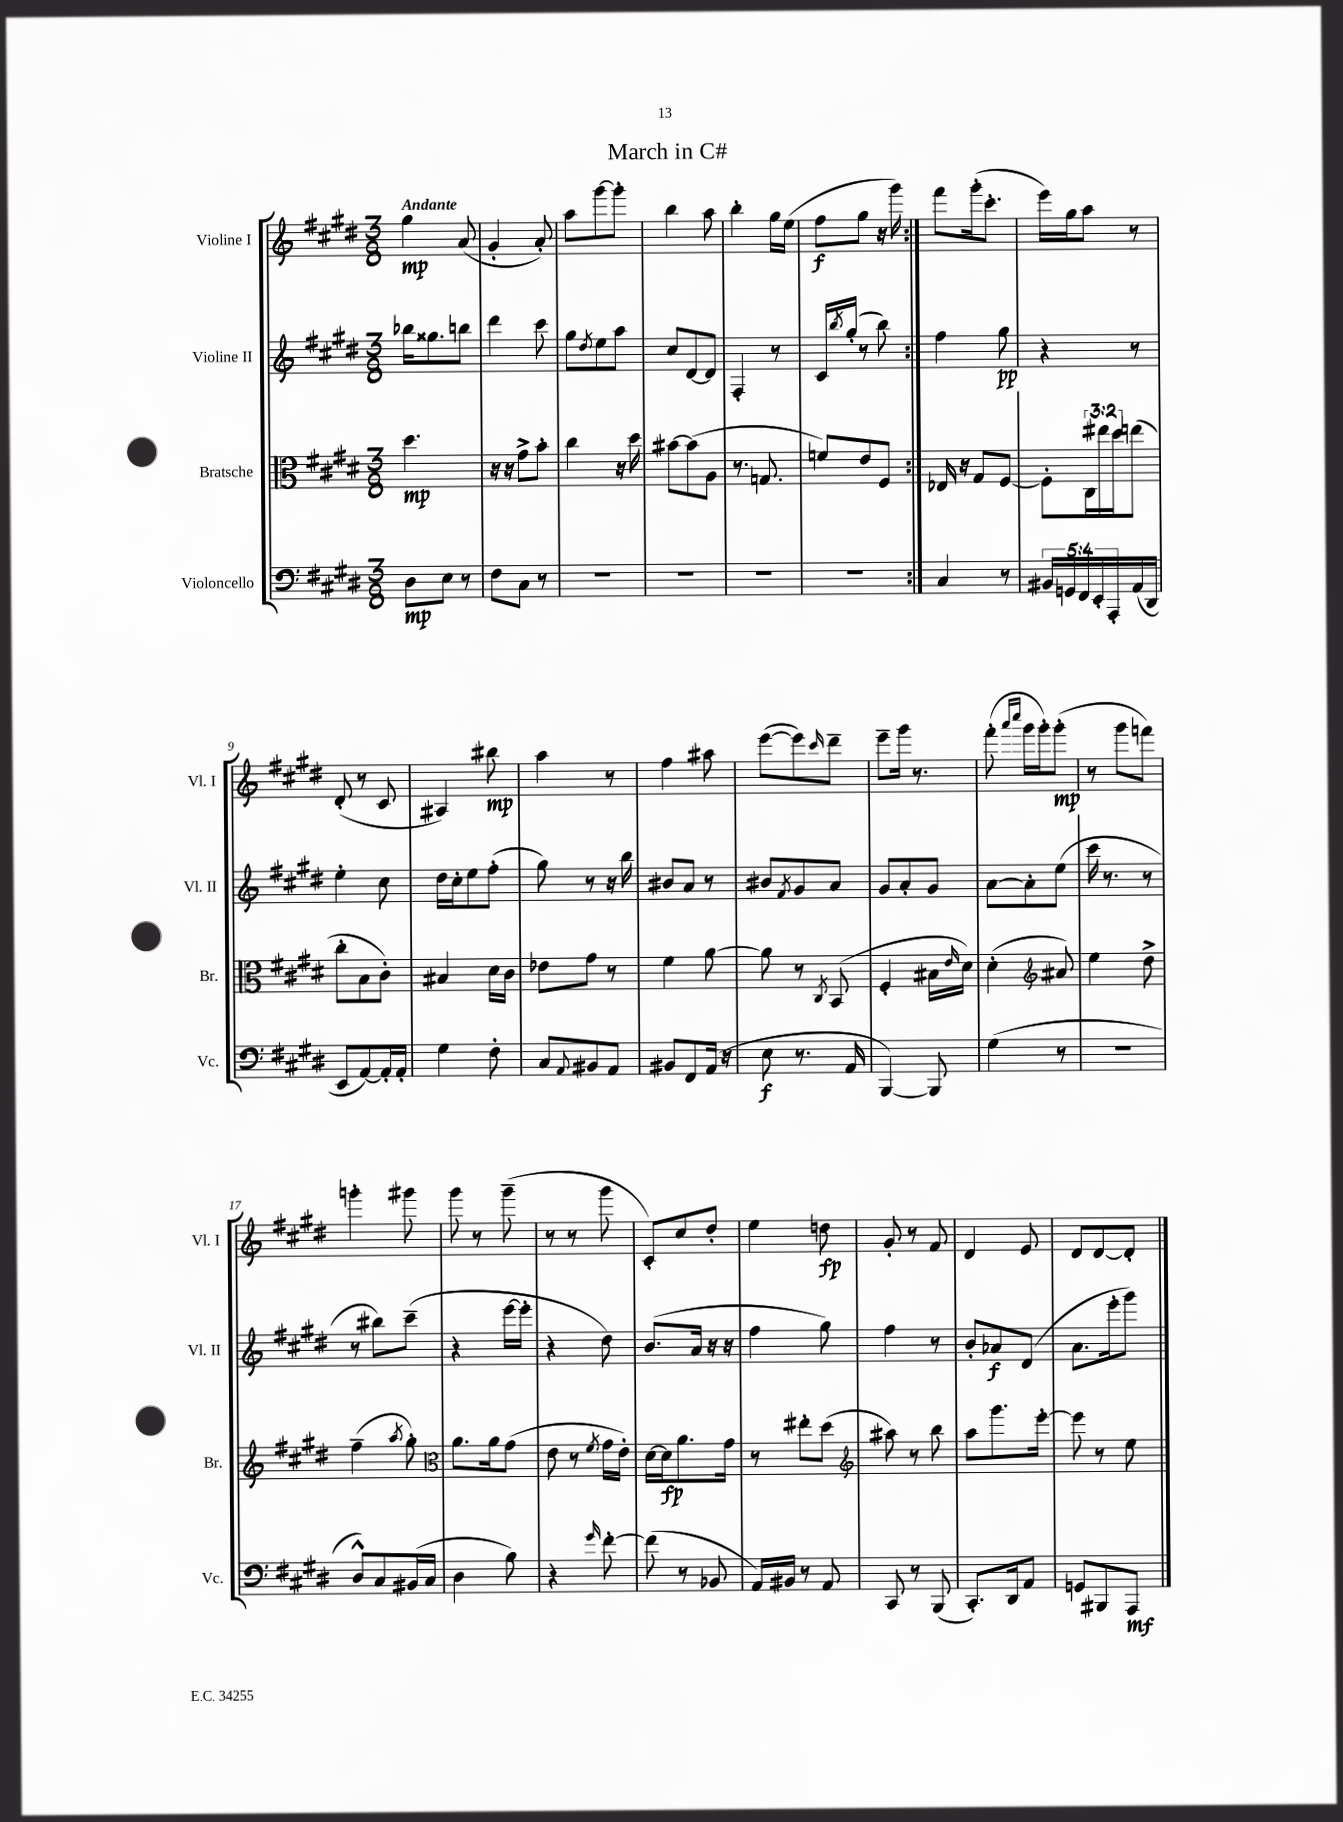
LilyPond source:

\header { title = "March in C#" }
<<
\new StaffGroup <<
\new Staff = "s0" \with { instrumentName = "Violine I" shortInstrumentName = "Vl. I" } {
    \clef treble \key e \major \numericTimeSignature \time 3/8 \tempo "Andante"
    \repeat volta 2 { gis''4\mp a'8( |
    gis'4-. a'8-.) |
    a''8 gis'''8~ gis'''8-. |
    b''4 a''8 |
    b''4-. gis''16 e''16( |
    fis''8\f gis''8 r16 gis'''16) | }
    fis'''8 gis'''16-.( cis'''8.-. |
    e'''16) gis''16 a''8 r8 |
    dis'8-.( r8 cis'8 |
    ais4) bis''8\mp |
    a''4 r8 |
    fis''4 ais''8 |
    e'''8~( e'''8) \grace { cis'''16 } dis'''8-- |
    e'''8-- gis'''16 r8. |
    fis'''8-.( \grace { a'''16 cis''''16 } gis'''16 gis'''16-.) gis'''8-.\mp( |
    r8 gis'''8 f'''8) |
    g'''4-. gis'''8 |
    gis'''8 r8 gis'''8--( |
    r8 r8 gis'''8 |
    cis'8-.) cis''8 dis''8-. |
    e''4 d''8\fp |
    gis'8-. r8 fis'8 |
    dis'4 e'8 |
    dis'8 dis'8~ dis'8-. \bar "|." |
}
\new Staff = "s1" \with { instrumentName = "Violine II" shortInstrumentName = "Vl. II" } {
    \clef treble \key e \major \numericTimeSignature \time 3/8
    \repeat volta 2 { bes''16 gisis''8. b''8 |
    dis'''4 cis'''8 |
    gis''8 \acciaccatura { dis''8 } e''8 a''8 |
    cis''8 dis'8~ dis'8 |
    fis4-. r8 |
    cis'16 \acciaccatura { b''8 } gis''16-.( r8 b''8) | }
    fis''4 gis''8\pp |
    r4 r8 |
    e''4-. cis''8 |
    dis''16 cis''16-. e''8 fis''8-.( |
    gis''8) r8 r16 b''16 |
    bis'8 a'8 r8 |
    bis'8 \acciaccatura { fis'8 } gis'8 a'8 |
    gis'8 a'8-. gis'8 |
    a'8~ a'8-. e''8( |
    cis'''16 r8. r8 |
    r8 bis''8) cis'''8--( |
    r4 e'''16~ e'''16-. |
    r4 dis''8) |
    b'8.( a'16 r16 r16 |
    fis''4 gis''8) |
    fis''4 r8 |
    b'8-. aes'8\f dis'8( |
    a'8. e'''16-. gis'''8) \bar "|." |
}
\new Staff = "s2" \with { instrumentName = "Bratsche" shortInstrumentName = "Br." } {
    \clef alto \key e \major \numericTimeSignature \time 3/8 \override Staff.TupletNumber.text = #tuplet-number::calc-fraction-text
    \repeat volta 2 { dis''4.\mp |
    r16 r16 gis'8-> b'8-. |
    cis''4 r16 dis''16 |
    bis'8~ bis'8( a8 |
    r8. g8. |
    f'8) e'8 fis8 | }
    ees16 r16 gis8 fis8~ |
    fis8-. \tuplet 3/2 { cis16 eis''16 dis''16 } e''8( |
    cis''8-. b8 cis'8-.) |
    bis4 dis'16 cis'16 |
    ees'8 gis'8 r8 |
    fis'4 a'8~ |
    a'8 r8 \acciaccatura { cis8 } b,8( |
    fis4-. bis16 \grace { e'16 } dis'16) |
    dis'4-.( \clef treble ais'8) |
    e''4 dis''8-> |
    fis''4--( \acciaccatura { a''8 } gis''8-.) |
    \clef alto a'8. a'16 gis'8( |
    e'8 r8 \acciaccatura { fis'8 } gis'16 e'16-.) |
    dis'16~ dis'16\fp a'8. gis'16 |
    r8 eis''8-. dis''8( |
    \clef treble ais''8) r8 b''8 |
    a''8 gis'''8. e'''16~-. |
    e'''8 r8 e''8 \bar "|." |
}
\new Staff = "s3" \with { instrumentName = "Violoncello" shortInstrumentName = "Vc." } {
    \clef bass \key e \major \numericTimeSignature \time 3/8 \override Staff.TupletNumber.text = #tuplet-number::calc-fraction-text
    \repeat volta 2 { dis8\mp e8 r8 |
    fis8 cis8 r8 |
    R4. |
    R4. |
    R4. |
    R4. | }
    cis4 r8 |
    \tuplet 5/4 { bis,16 g,16 fis,16 e,16-. a,,16-. } a,16( dis,16 |
    e,8 a,8~) a,16-. a,16-. |
    gis4 fis8-. |
    cis8 \appoggiatura { a,8 } bis,8 a,8 |
    bis,8 fis,8 a,16( r16 |
    e8\f r8. a,16 |
    b,,4~) b,,8 |
    gis4( r8 |
    R4. |
    dis8-^) cis8 bis,16( cis16 |
    dis4 b8) |
    r4 \grace { gis'16 } fis'8~-. |
    fis'8( r8 bes,8 |
    a,16) bis,16 r8 a,8 |
    cis,8 r8 b,,8( |
    cis,8.-.) dis,16 a,8 |
    g,8 bis,,8 a,,8\mf \bar "|." |
}
>>
>>
